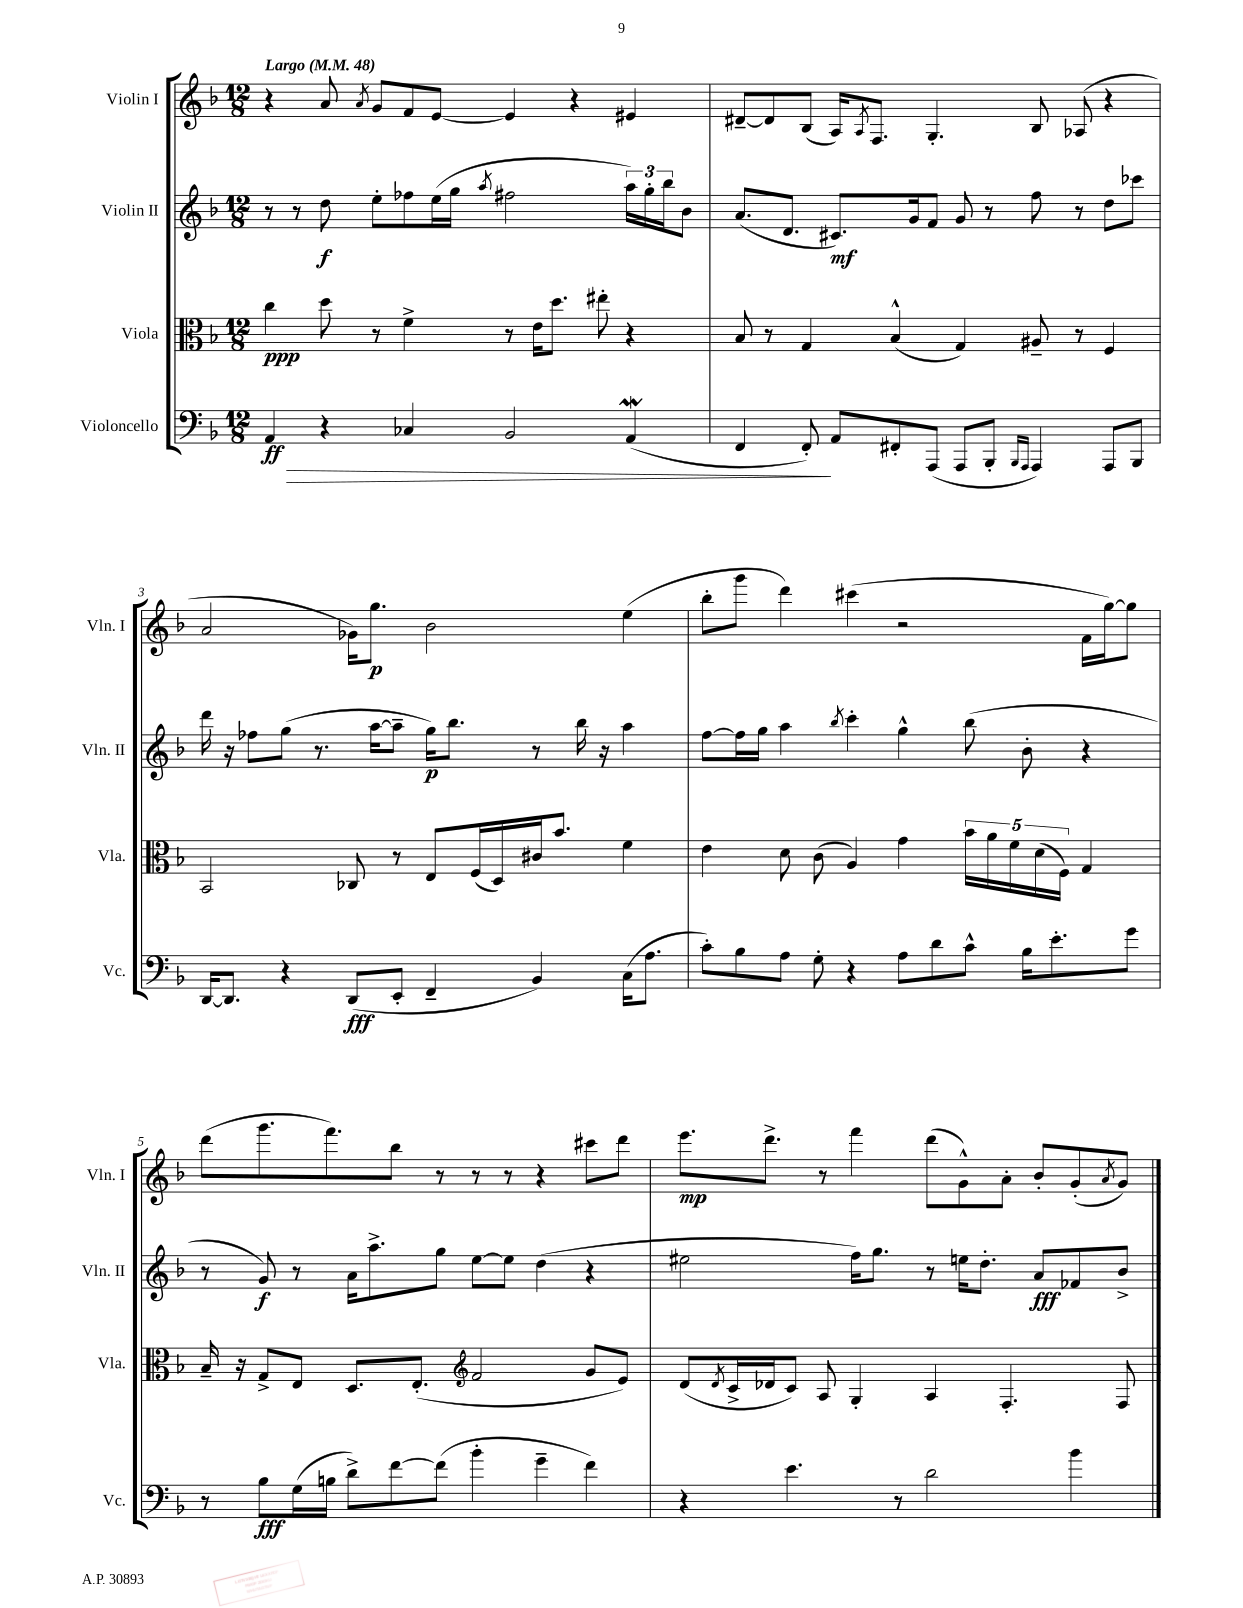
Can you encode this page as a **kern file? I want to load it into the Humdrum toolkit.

**kern	**kern	**kern	**kern
*staff4	*staff3	*staff2	*staff1
*clefF4	*clefC3	*clefG2	*clefG2
*k[b-]	*k[b-]	*k[b-]	*k[b-]
*M12/8	*M12/8	*M12/8	*M12/8
*MM48	*MM48	*MM48	*MM48
4AA/	4cc\	8r	4r
.	.	8r	.
4r	8dd\	8dd\	8a/
.	.	.	8qa/
.	8r	8ee'\L	8g/L
4C-/	4f^\	8ff-\	8f/
.	.	(16ee\L	[8e/J
.	.	16gg\JJ	.
.	.	8qaa/	.
2BB-/	8r	2ff#\	4e/]
.	16e\LK	.	.
.	8.dd\J	.	.
.	.	.	4r
.	8ee#'\	.	.
(4AA/	4r	24aa\LL)	4e#/
.	.	24gg'\	.
.	.	24bb-\J	.
.	.	8b-\J	.
=	=	=	=
4FF/	8B-/	(8.a/L	[8d#~/L
.	8r	.	8d#/]
.	.	8.d/J	.
8FF'/)	4G/	.	(8B-/J
8AA/L	.	8.c#/L)	16A/LK)
.	.	.	8qA/
.	.	.	8.F/J
8FF#'/	(4B-^^/	.	.
.	.	16g/k	.
(8AAA/J	.	8f/J	4.G'/
8AAA/L	4G/)	8g/	.
8BBB-'/J	.	8r	.
16qqBBB-/LL	.	.	.
16qqAAA/JJ	.	.	.
4AAA/)	8A#~/	8ff\	8B-/
.	8r	8r	(8A-/
8AAA/L	4F/	8dd\L	4r
8BBB-/J	.	8ccc-\J	.
=	=	=	=
[16DD/LK	2BB-/	16ddd\	2a/
8.DD/]J	.	16r	.
.	.	8ff-\L	.
4r	.	(8gg\J	.
.	.	8.r	.
(8DD/L	8C-/	.	16g-\LK)
.	.	[16aa\LK	8.gg\J
8EE'/J	8r	8aa~\]J	.
4FF~/	8E/L	16gg\LK)	2b-\
.	.	8.bb-\J	.
.	(16F/L	.	.
.	16D/)	.	.
4BB-/)	16c#/J	8r	.
.	8.b-/J	.	.
.	.	16bb-\	.
.	.	16r	.
(16C\LK	4f\	4aa\	(4ee\
8.A\J	.	.	.
=	=	=	=
8c'\L)	4e\	[8ff\L	8bb-'\L
8B-\	.	16ff\]L	8ggg\J
.	.	16gg\JJ	.
8A\J	8d\	4aa\	4ddd\)
8G'\	(8c\	.	.
.	.	8qbb-/	.
4r	4A/)	4ccc'\	(4ccc#\
8A\L	4g\	4gg^^\	2r
8d\	.	.	.
8c^^\J	20b-\LL	(8bb-\	.
.	20a\	.	.
.	20f\	.	.
16B-\LK	.	8b-'\	.
.	(20d\	.	.
8.e'\	.	.	.
.	20F\JJ)	.	.
.	4G/	4r	16f\LL
.	.	.	[16gg\J)
8g\J	.	.	8gg\]J
=	=	=	=
8r	16B-~/	8r	(8ddd\L
.	16r	.	.
8B-\L	8G^/L	8g/)	8.ggg\
(16G\L	8E/J	8r	.
16B\JJ	.	.	8.fff\)
8d^\L)	8.D/L	16a\LK	.
.	.	8.aa^\	.
[8f\	.	.	8bb-\J
.	(8.E'/J	.	.
(8f\]J	.	8gg\J	8r
*	*clefG2	*	*
4b-'\	2f/	[8ee\L	8r
.	.	8ee\]J	8r
4g~\	.	(4dd\	4r
4f\)	8g/L	4r	8ccc#\L
.	8e/J)	.	8ddd\J
=	=	=	=
4r	(8d/L	2ee#\	8.eee\L
.	8qd/	.	.
.	16c^/L	.	.
.	16d-/J	.	8.ddd^\J
4.e\	8c/J)	.	.
.	8A/	.	8r
.	4G'/	16ff\LK)	4fff\
.	.	8.gg\J	.
8r	.	.	.
2d\	4A/	8r	(8ddd\L
.	.	16ee\LK	8g^^\)
.	.	8.dd'\J	.
.	4.F'/	.	8a'\J
.	.	8a/L	8b-'/L
4b-\	.	8f-/	(8g'/
.	.	.	8qa/
.	8F/	8b-^/J	8g/J)
==	==	==	==
*-	*-	*-	*-
